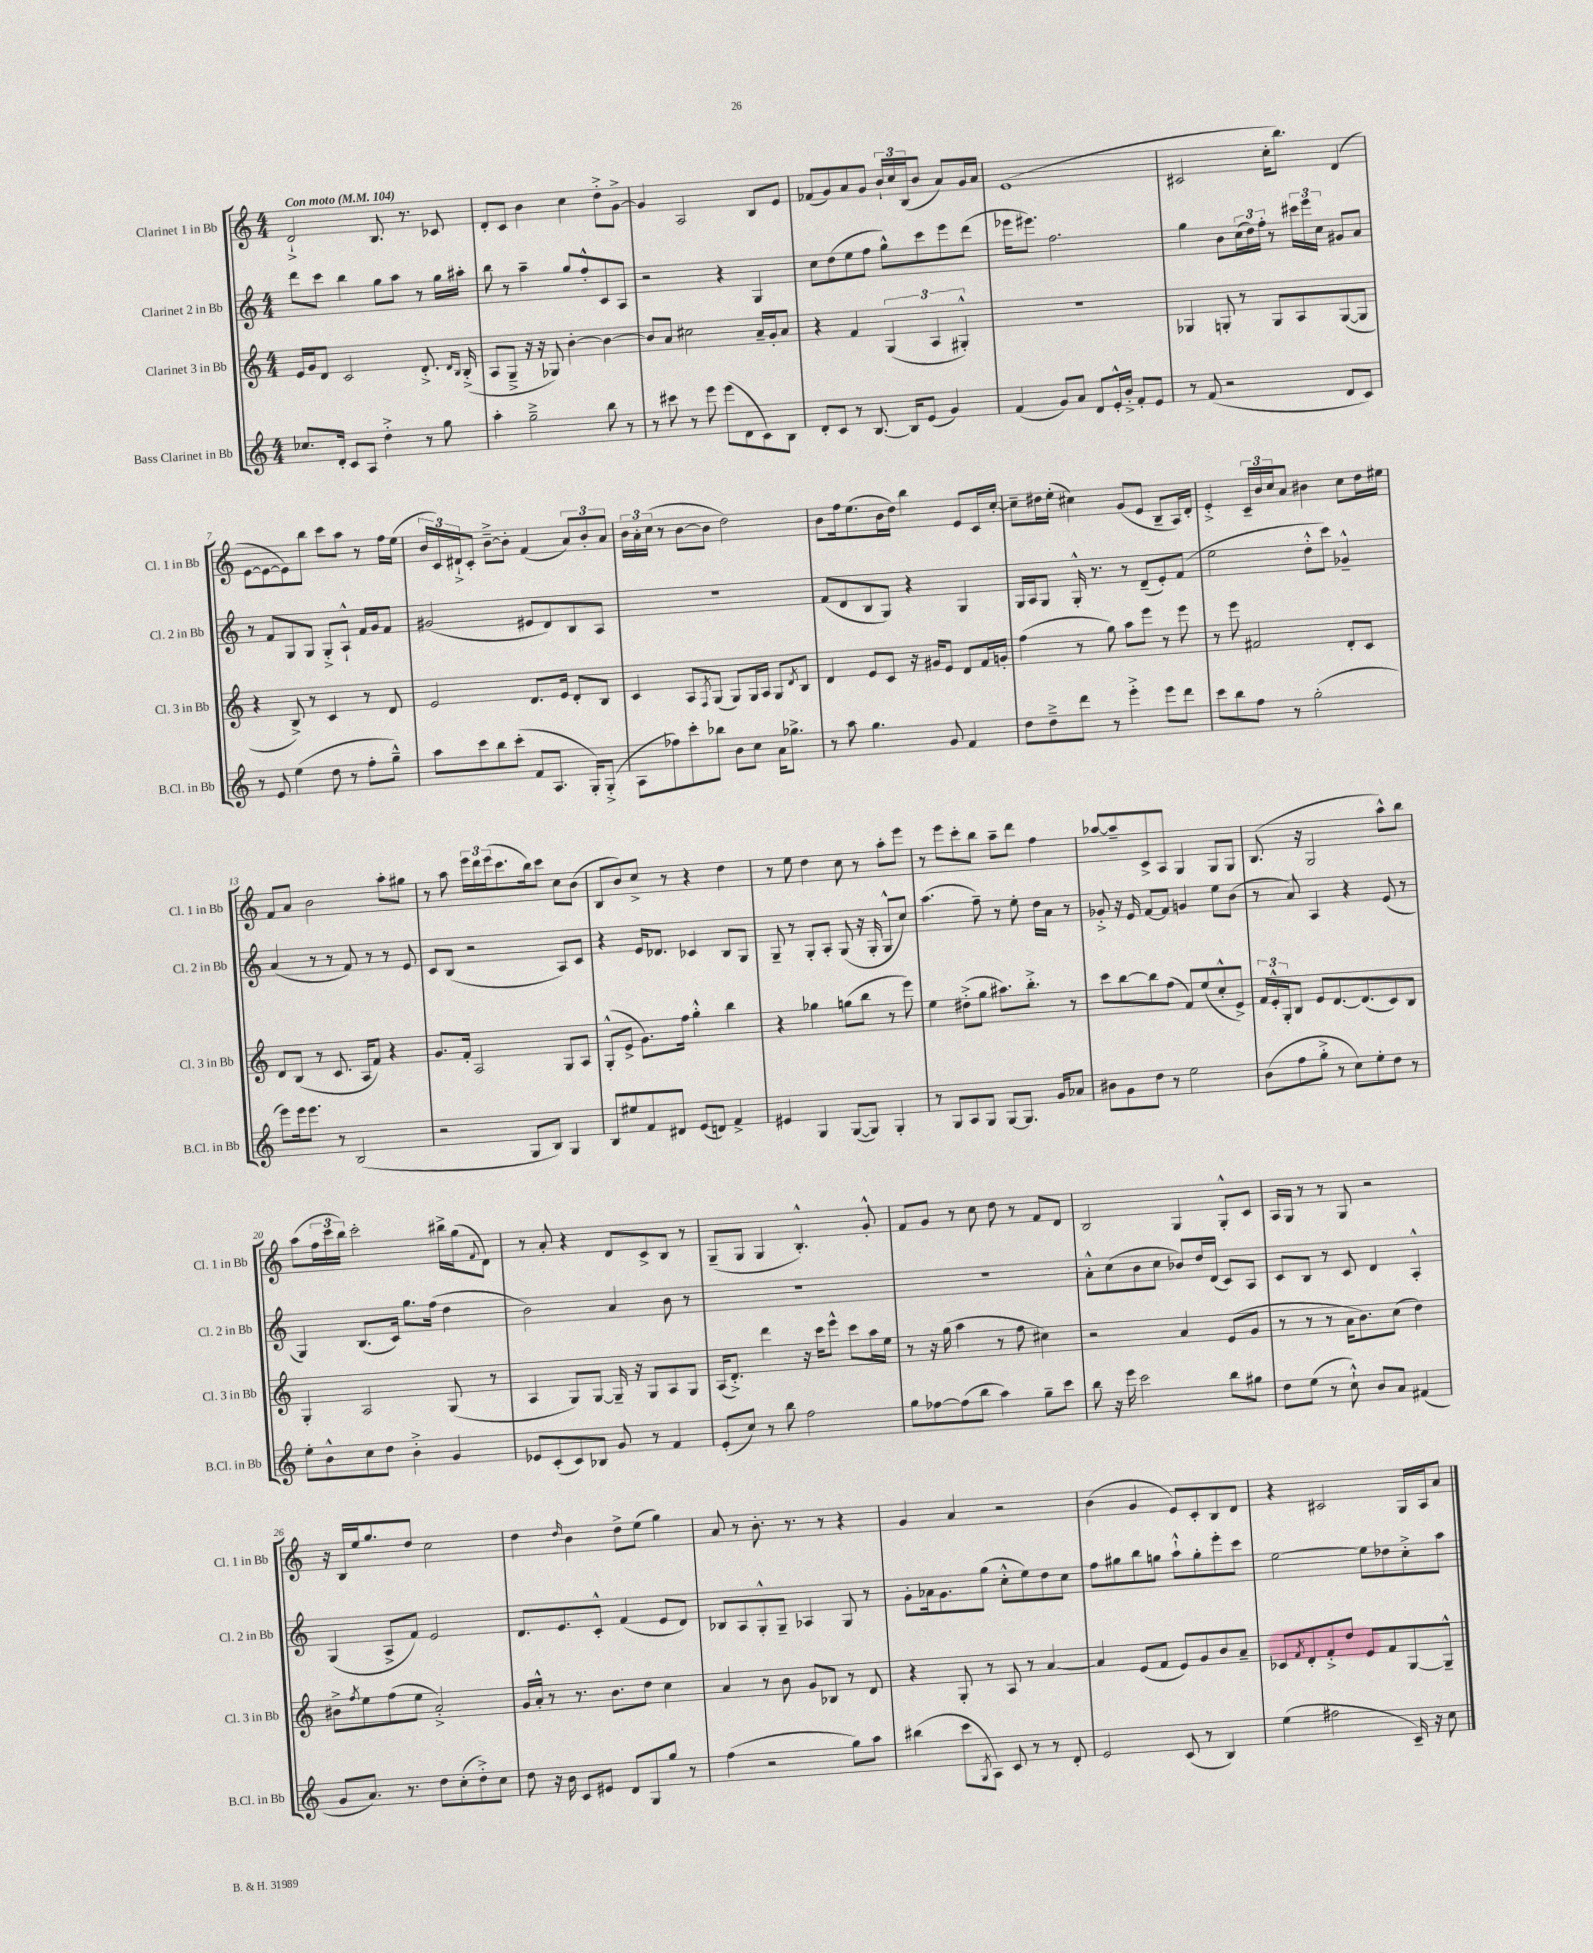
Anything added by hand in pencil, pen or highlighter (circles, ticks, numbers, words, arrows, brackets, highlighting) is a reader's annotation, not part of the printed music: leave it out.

**kern	**kern	**kern	**kern
*staff4	*staff3	*staff2	*staff1
*clefG2	*clefG2	*clefG2	*clefG2
*k[]	*k[]	*k[]	*k[]
*M4/4	*M4/4	*M4/4	*M4/4
*MM104	*MM104	*MM104	*MM104
8.cc-	16e	8ddd	2d`^
.	16g	.	.
.	8d	8ccc	.
16d'	.	.	.
8c	2c	4bb	.
8A	.	.	.
4dd'^	.	8gg	8.B
.	.	8aa	.
.	.	.	8.r
8r	8.d'^	8r	.
8gg	.	16gg	8c-
.	16qqd	.	.
.	16qqB	.	.
.	(16B'^	16aa#'	.
=	=	=	=
4aa'	8A	8bb	8d'
.	8G~^	8r	8c
2gg~^	16r	4aa~	4b
.	16r	.	.
.	8G-)	.	.
.	[4b'	8gg	4cc
.	.	8ff'^^	.
8bb	4b_	8c	8dd'^
8r	.	8A	[8g^
=	=	=	=
8r	8b]	2r	4g]
8ccc#	8a	.	.
8r	2cc#	.	2A
8eee	.	.	.
(8eee	.	4r	.
8d	.	.	.
8c)	16a~	4G	8B
.	16g'	.	.
8B	8a	.	8e
=	=	=	=
8d'	4r	8cc	(8f-
8c	.	(8dd	8g)
8r	4f	8ee	8a
[8.B	.	8ff	8g
.	(6G	8gg^^)	24b`
.	.	.	24cc
16B]	.	.	.
.	.	.	(24B
(8e	.	8ccc	8b
.	6A	.	.
4g)	.	8eee	8a)
.	6G#'^^)	.	.
.	.	(8ddd	16g
.	.	.	16a
=	=	=	=
(4f	1r	16eee-	(1e
.	.	8.eee#)	.
8g)	.	2.ff	.
8a	.	.	.
8d	.	.	.
16e'^^	.	.	.
16b'^	.	.	.
8f'	.	.	.
8e	.	.	.
=	=	=	=
8r	4G-	4gg	2c#
(8f	.	.	.
2r	8G'	8b	.
.	8r	(24cc	.
.	.	24dd)	.
.	.	24ff'	.
.	8G	8r	16cc'
.	.	.	8.bb)
.	8A	24ccc#	.
.	.	24eee	.
.	.	24cc	.
8d	([8G	8g#	(4d
8c)	8G]	8a	.
=	=	=	=
8r	4r	8r	[8e
8e	.	8f	8e_
(4ee	8B^)	8G	8e])
.	8r	8G	8bb
8dd	4c	8G'^	8ccc
8r	.	8A`^^	8aa
8ff'	8r	16f	8r
.	.	16g	.
8gg~^^)	8d	8f	16ff
.	.	.	(16ee
=	=	=	=
8aa	2e	(2g#	24b
.	.	.	24c)
.	.	.	24d#`^
8ccc	.	.	8c'
8bb	.	.	[8b~^
(8ccc'	.	.	8b']
8f	8.d	8e#	(4f
8.A	.	8d)	.
.	16e	.	.
.	8d'	8B	12a)
16G')	.	.	.
.	.	.	12b'
(8G'^	8B	8A	.
.	.	.	12a
=	=	=	=
8A	4c	1r	24b
.	.	.	24a'
.	.	.	(24cc
8ff-)	.	.	8r
8ccc'	8A	.	[8b
.	8qF	.	.
8bb-	(8G	.	8b]
8b	8G)	.	2dd)
8cc	16G	.	.
.	16A	.	.
16a	8G	.	.
8.gg-^	.	.	.
.	8qd	.	.
.	8B	.	.
=	=	=	=
8r	4d	(8f	8b
8aa	.	8d	16ff
.	.	.	(8.ee
4.gg	8e	8B	.
.	8c	8G)	16b
.	.	.	16dd)
.	16r	4r	4bb
.	16g#	.	.
8g	8e	.	.
4f	8d	4G	8e
.	16f	.	16c
.	16g'	.	[16cc'
=	=	=	=
8dd	(4ff	16G	8cc~]
.	.	16A	.
8dd~^	.	8G	16dd#
.	.	.	(16ee'
8ddd	8r	16G'^^	4cc#)
.	.	8.r	.
8r	8gg)	.	.
4eee'^	8aa	8r	(8g
.	8eee	(8d~	8e
8eee	8r	8e')	8B~
8ddd	8eee	(8f	16A)
.	.	.	16d'
=	=	=	=
8ccc	8r	2ee	4e'^
8bb	8eee	.	.
8ff	2f#	.	24c~
.	.	.	24b
.	.	.	24cc
8r	.	.	8a
(2gg'	.	8dd'^^	4b#
.	.	8ccc)	.
.	8d'	4g-~^^	8cc
.	8c	.	16dd
.	.	.	16ee#
=	=	=	=
8eee)	8d	(4a	8f
16eee	(8B	.	8a
8.eee	.	.	.
.	8r	8r	2b
8r	8.c	8r	.
(2B	.	8f)	.
.	16A	.	.
.	8f)	8r	.
.	4r	8r	8aa'
.	.	8e	8gg#
=	=	=	=
2r	8.g	8c	8r
.	.	(8B	8aa
.	16f'	.	.
.	2A	2r	24eee
.	.	.	24ddd
.	.	.	(24eee
.	.	.	8.ccc
8G	.	.	.
.	.	.	16bb)
8B)	.	.	8ccc
4G	8G	8A)	8cc
.	8A	8c	(8b
=	=	=	=
8B	(8G'^^	4r	8B
8ee#	8e^	.	8b)
8f	8.g)	16e	8cc^
.	.	8.d-	.
8d#	.	.	8r
.	16ff	.	.
(8e	4gg'^^	4c-	4r
8d)	.	.	.
4f^	4bb	8B	4dd
.	.	8G	.
=	=	=	=
4e#	4r	8G~	8r
.	.	8r	8ee
4G	4gg-	8G'	4dd
.	.	8A'	.
([8G	(8gg	(8G	8cc
8G])	8bb	16r	8r
.	.	16G'	.
4G'	8r	8G^^	8aa'
.	8eee)	8cc)	8eee
=	=	=	=
8r	4ee	(4.aa	8r
8G	.	.	8eee
8A	(8dd#'^	.	8ccc'
8G	8gg	8ff~)	8bb
[8G	8.aa#)	8r	8aa~
8.G]	.	8ee'	8ddd
.	8.bb'^	.	.
.	.	16dd	4ff
16g	.	16a	.
8a-	8r	8r	.
=	=	=	=
8b#	8ccc	8g-'^	[8aa-
8g	[8bb	16r	8aa-~]
.	.	16e	.
8dd	8bb]	[8f	8c^
8r	(8ff	8f]	8A
2ee	8f)	4g	4G
.	(8ee	.	.
.	8cc'^^	8ee	8G
.	8e^)	(8b	8G
=	=	=	=
(8b	24f	8r	(8.B
.	24e'^^	.	.
.	24G'	.	.
8ff	8B	8a)	.
.	.	.	16r
8gg'^	8e	4A	2G
8r	[8.d	.	.
8cc)	.	4r	.
.	(8.d]	.	.
8ee'	.	.	.
8dd	8c)	(8e	8aa^^)
8r	8B	8r	8bb
=	=	=	=
8ee'	4G'	4G)	(8aa
8b^^	.	.	24ff
.	.	.	24ccc
.	.	.	24bb)
8cc	2A	(8.B	2ccc'
8dd	.	.	.
.	.	16c)	.
4b'^	.	8.gg	.
.	.	(16ff	.
4g	(8G	4dd	16bb#^
.	.	.	(16gg
.	.	.	8qqf
.	8r	.	8d)
=	=	=	=
8e-	4A	2b)	8r
(8c'	.	.	8a'
8c)	8G)	.	4r
8B-	[8G	.	.
8g	16G~]	4a	8d
.	16r	.	.
8r	8G	.	8c^
4f	8A	8b	8B
.	8G	8r	8r
=	=	=	=
(8e'	(16A	1r	(8G~
.	8.d'^)	.	.
8cc)	.	.	8G
8r	4ddd	.	4G
8bb	.	.	.
2ff	16r	.	4.B'^^)
.	16ccc	.	.
.	8eee^^	.	.
.	8ccc	.	.
.	16aa	.	8g'^^
.	16ee	.	.
=	=	=	=
8gg	8r	1r	8f
[8ff-	16r	.	8g
.	(16gg	.	.
(8ff-]	4aa	.	8r
8bb	.	.	8cc
4aa)	8r	.	8dd
.	8ff	.	8r
8gg~	4cc#)	.	8f
8ccc	.	.	8d
=	=	=	=
8bb	2r	8a'^^	2B
16r	.	(8cc	.
16eee	.	.	.
2ccc	.	8b	.
.	.	8cc	.
.	4a	8b-)	4G
.	.	16dd	.
.	.	(16d	.
8bb	(8e	8c)	8G'^^
8gg#	8g	8A	8c
=	=	=	=
8dd	8r	8c	16A
.	.	.	16G
(8ee	8r	8B	8r
8r	8r	8r	8r
8cc`^^)	16a	8c	8G
.	8.b)	.	.
8b	.	4d	2r
8a	(8cc	.	.
(4f#	4dd)	4A'^^	.
=	=	=	=
8g	8b#^	(4G	16r
.	.	.	16B
.	8qff	.	.
8.a)	8ee	.	16ee
.	.	.	8.gg
.	(8ff	8A^	.
8.r	.	.	.
.	8ee	8f)	8dd
8dd	2a'^)	2e	2cc
(8cc'	.	.	.
8dd'^)	.	.	.
8cc	.	.	.
=	=	=	=
8dd	16g	8.d	4dd
.	16a'^^	.	.
16r	8r	.	.
16b	.	8.e	.
.	.	.	16qqdd
8c	8.r	.	4b
8e#	.	8c'^^	.
.	8.b	.	.
8d	.	(4f	8dd^
8G	8dd	.	(8ee
8gg	4cc	8e	4gg)
8r	.	8d)	.
=	=	=	=
(4ff	4a	8B-	8a
.	.	8A	8r
2r	8r	8G'^^	8.b'
.	8b	8G~	.
.	.	.	8.r
.	8g	4A-	.
.	8B-	.	8r
8gg)	8r	8G	4r
8aa	8d	8r	.
=	=	=	=
(4bb#	4r	8g'	4g
.	.	16a-	.
.	.	8.g	.
8ccc	8G'	.	4a
8qG	.	.	.
8A)	8r	(8gg	.
8c	8A	8cc'^^	2r
8r	8r	8ee)	.
8r	[4a	8dd	.
8d'	.	8cc	.
=	=	=	=
2e	4a]	8ff	(4b
.	.	8gg#	.
.	(8e	8bb	4g
.	8f	8gg	.
(8c	8e)	8aa`^^	8e)
8r	8g	8gg'	8c'
4B)	8b	8eee'	8B
.	8a~	8ccc	8d
=	=	=	=
(4ee	8c-	[2ee	4r
.	8qf	.	.
.	8d'	.	.
2ff#	8f'^	.	2c#
.	8dd	.	.
.	8e	8ee]	.
.	8f	8dd-	.
16c~)	[8G	8cc'^	16G
16r	.	.	16A
8cc	8G~^^]	8aa	8a
==	==	==	==
*-	*-	*-	*-
